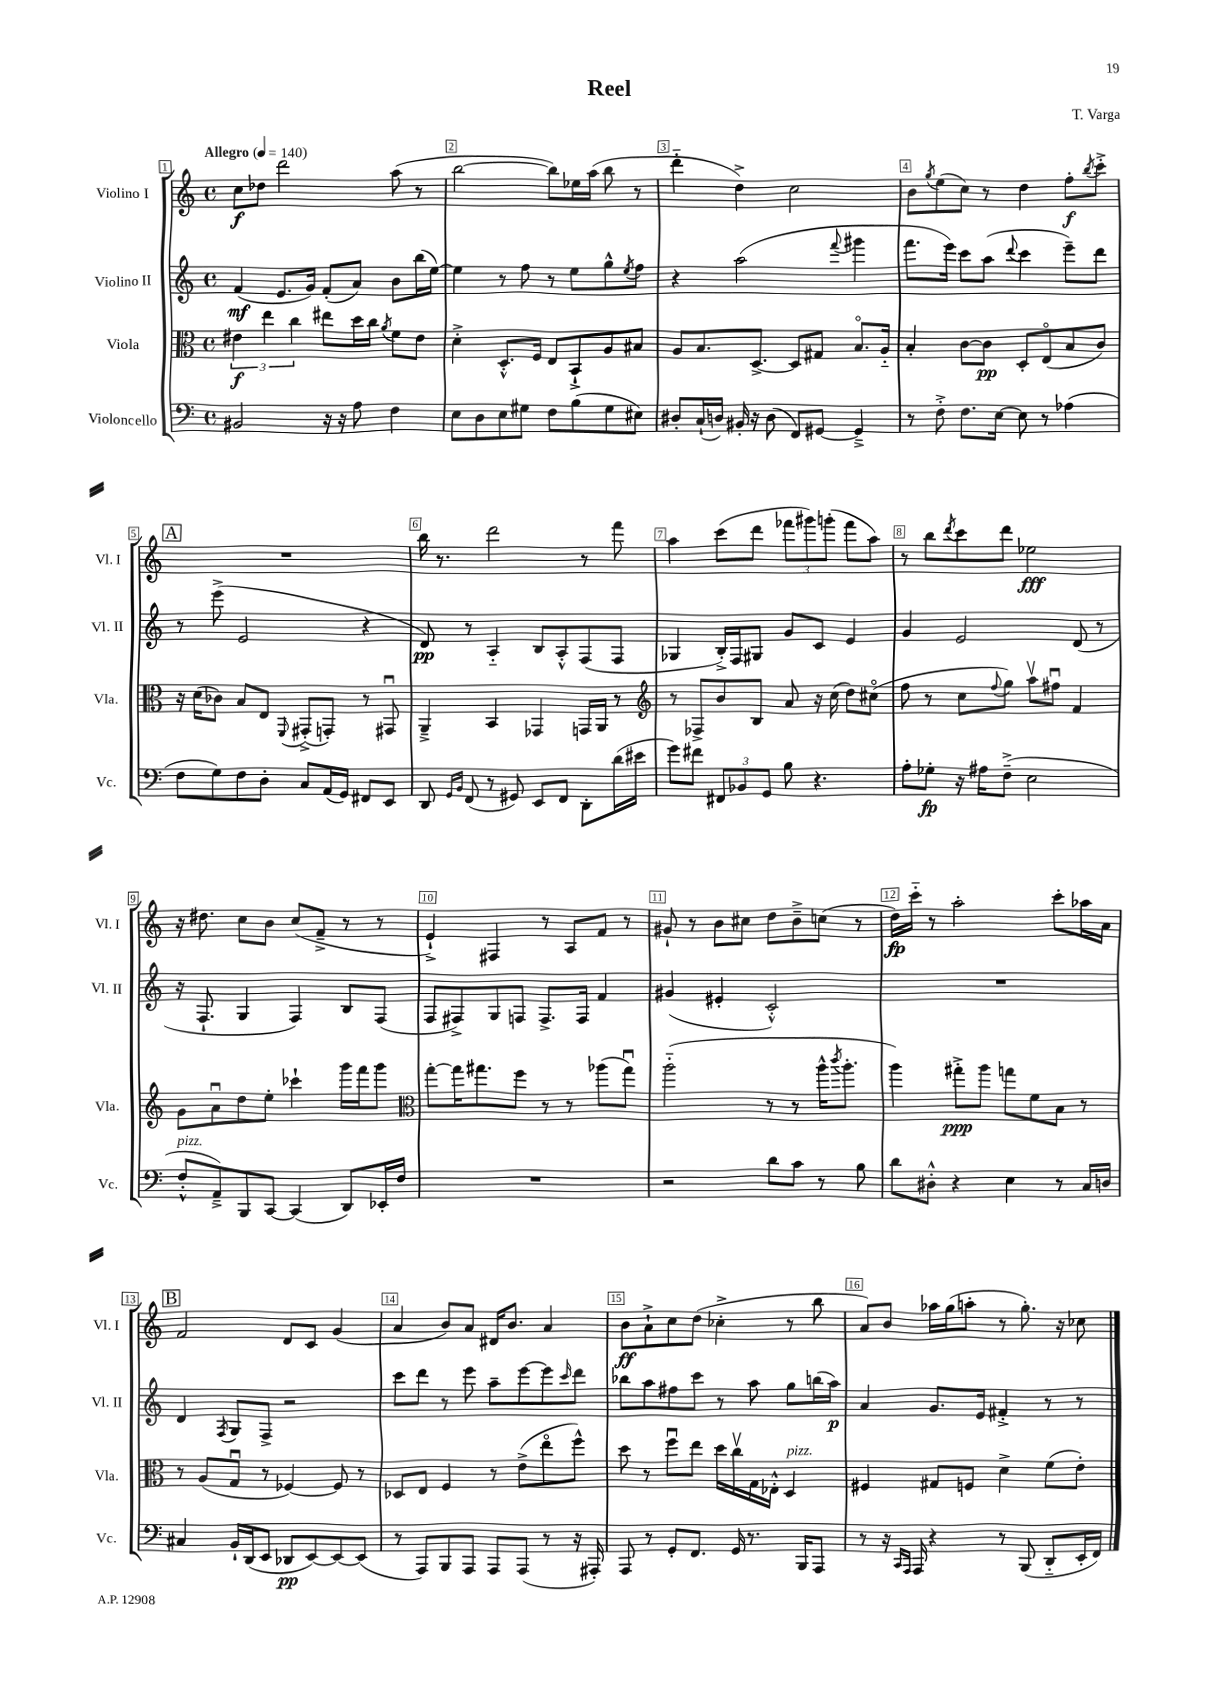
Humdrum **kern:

**kern	**dynam	**kern	**dynam	**kern	**dynam	**kern	**dynam
*part4	*part4	*part3	*part3	*part2	*part2	*part1	*part1
*staff4	*staff4	*staff3	*staff3	*staff2	*staff2	*staff1	*staff1
*I"Violoncello	*	*I"Viola	*	*I"Violino II	*	*I"Violino I	*
*I'Vc.	*	*I'Vla.	*	*I'Vl. II	*	*I'Vl. I	*
*clefF4	*	*clefC3	*	*clefG2	*	*clefG2	*
*k[]	*	*k[]	*	*k[]	*	*k[]	*
*M4/4	*	*M4/4	*	*M4/4	*	*M4/4	*
*met(c)	*	*met(c)	*	*met(c)	*	*met(c)	*
*MM140	*	*MM140	*	*MM140	*	*MM140	*
=1	=1	=1	=1	=1	=1	=1	=1
!	!	!	!	!	!	!LO:TX:a:B:t=Allegro	!
2BB#X/	.	6e#X\	f	(4f/	mf	8cc\L	f
.	.	.	.	.	.	8dd-X\J	.
.	.	6ee\	.	.	.	.	.
.	.	.	.	8.e/L	.	2ddd\	.
.	.	6cc\	.	.	.	.	.
.	.	.	.	16g/Jk)	.	.	.
16r	.	8ee#X\L	.	(8f'/L	.	.	.
16r	.	.	.	.	.	.	.
8A\	.	16dd\L	.	8a/J)	.	.	.
.	.	16cc\JJ	.	.	.	.	.
.	.	8qa/	.	.	.	.	.
4F\	.	8f\L	.	8b\L	.	(8aa\	.
.	.	8e#\J	.	(16bb\L	.	8r	.
.	.	.	.	[16ee\JJ)	.	.	.
=2	=2	=2	=2	=2	=2	=2	=2
8E\L	.	4d'^\	.	4ee\]	.	[2bb\	.
8D\	.	.	.	.	.	.	.
8E\	.	8.D'^^/L	.	8r	.	.	.
8G#X\J	.	.	.	8ff\	.	.	.
.	.	16F/Jk	.	.	.	.	.
8F\L	.	8E/L	.	8r	.	8bb\L])	.
(8B\	.	8BB`^/	.	8ee\L	.	16ee-X\L	.
.	.	.	.	.	.	(16aa\JJ	.
8G#\	.	8A/	.	8gg^^\	.	8bb\	.
.	.	.	.	8qee/	.	.	.
8E#X\J)	.	8B#X/J	.	8ff\J	.	8r	.
=3	=3	=3	=3	=3	=3	=3	=3
8D#X'/L	.	8A/L	.	4r	.	4ddd\	.
(16C`/L	.	8.B/	.	.	.	.	.
16Dn/JJ)	.	.	.	.	.	.	.
16BB#X'/	.	.	.	(2aa\	.	4dd^\)	.
16r	.	[8.D^/J	.	.	.	.	.
(8D\	.	.	.	.	.	.	.
8FF/L)	.	8D/L]	.	.	.	2cc\	.
[8GG#X/J	.	8G#X/J	.	.	.	.	.
.	.	.	.	8qqfff/	.	.	.
4GG#~^/]	.	8.B/L	.	4ggg#X\	.	.	.
.	.	16A/Jk	.	.	.	.	.
=4	=4	=4	=4	=4	=4	=4	=4
8r	.	4B'/	.	8.fff\L	.	8b\L	.
.	.	.	.	.	.	8qgg/	.
8F'^\	.	.	.	.	.	(8ee\	.
.	.	.	.	16eee\Jk)	.	.	.
8.F\L	.	[8c\L	.	8ccc\L	.	8cc\J)	.
.	.	8c\J]	pp	(8aa\J	.	8r	.
[16E\Jk	.	.	.	.	.	.	.
.	.	.	.	8qqddd/	.	.	.
8E\]	.	8D'/L	.	4ccc\	.	4dd\	.
8r	.	(8E/	.	.	.	.	.
(4A-X\	.	8B/	.	8eee~\L)	.	8ff'\L	f
.	.	.	.	.	.	8qbb/	.
.	.	8c/J)	.	8ddd\J	.	8ccc'^\J	.
!!LO:LB:g=z
!!LO:REH:place=s1:t=A
=5	=5	=5	=5	=5	=5	=5	=5
8F\L	.	16r	.	8r	.	1r	.
.	.	(16d\KL	.	.	.	.	.
8G\)	.	8c-X\J)	.	(8eee^\	.	.	.
8F\	.	8B/L	.	2e/	.	.	.
8D'\J	.	8E/J	.	.	.	.	.
.	.	8qqFF/	.	.	.	.	.
8C/L	.	(8GG#X'^/L	.	.	.	.	.
(16AA/L	.	8GGn'/J)	.	.	.	.	.
16GG/JJ)	.	.	.	.	.	.	.
8FF#X/L	.	8r	.	4r	.	.	.
8EE/J	.	8GG#Xu/	.	.	.	.	.
=6	=6	=6	=6	=6	=6	=6	=6
8DD/	.	4AA~^/	.	8d/)	pp	16bb\	.
.	.	.	.	.	.	8.r	.
16qqGG/LL	.	.	.	.	.	.	.
16qqBB/JJ	.	.	.	.	.	.	.
(8FF/	.	.	.	8r	.	.	.
8r	.	4BB/	.	4A/	.	2ddd\	.
8GG#X/)	.	.	.	.	.	.	.
8EE/L	.	4GG-X/	.	8B/L	.	.	.
8FF/J	.	.	.	8A'^^/	.	.	.
8DD'\L	.	16GGn/LL	.	(8F/	.	8r	.
.	.	16AA/JJ	.	.	.	.	.
(16d\L	.	8r	.	8F/J	.	8fff\	.
16e#X\JJ	.	.	.	.	.	.	.
=7	=7	=7	=7	=7	=7	=7	=7
*	*	*clefG2	*	*	*	*	*
8g\L)	.	8r	.	4G-X/	.	4aa\	.
8f#X\J	.	8F-X^/L	.	.	.	.	.
12FF#X/L	.	8b/	.	16B'^/LL)	.	(8ccc\L	.
.	.	.	.	16F/J	.	.	.
12BB-X/	.	.	.	.	.	.	.
.	.	8B/J	.	8G#X/J	.	8ddd\J	.
12GG/J	.	.	.	.	.	.	.
8B\	.	8a/	.	8g/L	.	12fff-X\L	.
.	.	.	.	.	.	12ggg#X\)	.
4.r	.	16r	.	8c/J	.	.	.
.	.	.	.	.	.	(12gggn'\J	.
.	.	(16cc\	.	.	.	.	.
.	.	8dd\L)	.	4e/	.	8fff-\L	.
.	.	(8cc#X\J	.	.	.	8aa\J)	.
=8	=8	=8	=8	=8	=8	=8	=8
8A'\L	.	8ff\	.	4g/	.	8r	.
8G-X'\J	fp	8r	.	.	.	8bb\L	.
.	.	.	.	.	.	8qddd/	.
16r	.	8cc\L	.	2e/	.	8ccc\	.
16A#X\KL	.	.	.	.	.	.	.
.	.	8qqff/	.	.	.	.	.
(8F~^\J	.	8gg\J)	.	.	.	8ddd\J	.
2E\	.	8aav\L	.	.	.	2ee-X\	fff
.	.	8ff#Xu\J	.	.	.	.	.
.	.	4f/	.	(8d/	.	.	.
.	.	.	.	8r	.	.	.
!!LO:LB:g=z
=9	=9	=9	=9	=9	=9	=9	=9
!LO:TX:a:i:t=pizz.	!	!	!	!	!	!	!
8F'^^/L	.	8g\L	.	16r	.	16r	.
.	.	.	.	8.F`/	.	8.dd#X\	.
8AA~^/)	.	8au\	.	.	.	.	.
8BBB/	.	8dd\	.	4G/	.	8cc\L	.
[8CC/J	.	8ee'\J	.	.	.	8b\J	.
(4CC/]	.	4ccc-X`\	.	4F/)	.	(8cc/L	.
.	.	.	.	.	.	8f~^/J	.
8DD/L)	.	16ggg\LL	.	8B/L	.	8r	.
.	.	16fff\J	.	.	.	.	.
16EE-X'/L	.	8ggg\J	.	(8F/J	.	8r	.
16F/JJ	.	.	.	.	.	.	.
=10	=10	=10	=10	=10	=10	=10	=10
*	*	*clefC3	*	*	*	*	*
1r	.	[8gg'\L	.	8F/L	.	4e`^/)	.
.	.	16gg\K]	.	8F#X^/)	.	.	.
.	.	8.gg#X\	.	.	.	.	.
.	.	.	.	8G/	.	4F#X/	.
.	.	8ff\J	.	8Fn/J	.	.	.
.	.	8r	.	8.F^/L	.	8r	.
.	.	8r	.	.	.	8A/L	.
.	.	.	.	16F/Jk	.	.	.
.	.	(8aa-X\L	.	4f/	.	8f/J	.
.	.	8gg#u\J)	.	.	.	8r	.
=11	=11	=11	=11	=11	=11	=11	=11
2r	.	(2aa\	.	(4g#X/	.	8g#X`/	.
.	.	.	.	.	.	8r	.
.	.	.	.	4e#X'/	.	8b\L	.
.	.	.	.	.	.	8cc#X\J	.
8d\L	.	8r	.	2c'^^/)	.	8dd\L	.
8c\J	.	8r	.	.	.	8b~^\	.
8r	.	16aa^^\KL	.	.	.	(8ccn\J	.
.	.	8qccc/	.	.	.	.	.
.	.	8.aa'\J	.	.	.	.	.
8B\	.	.	.	.	.	8r	.
=12	=12	=12	=12	=12	=12	=12	=12
8d\L	.	4aa\)	.	1r	.	16dd\LL)	fp
.	.	.	.	.	.	16ccc\JJ	.
8D#X'^^\J	.	.	.	.	.	8r	.
4r	.	8gg#X'^\L	ppp	.	.	2aa'\	.
.	.	8aa\J	.	.	.	.	.
4E\	.	8ggn\L	.	.	.	.	.
.	.	8f\	.	.	.	.	.
8r	.	8B\J	.	.	.	8ccc'\L	.
16C/LL	.	8r	.	.	.	16aa-X\L	.
16Dn/JJ	.	.	.	.	.	16a\JJ	.
!!LO:LB:g=z
!!LO:REH:place=s1:t=B
=13	=13	=13	=13	=13	=13	=13	=13
4C#X/	.	8r	.	4d/	.	2f/	.
.	.	(8A/L	.	.	.	.	.
.	.	.	.	8qF/	.	.	.
16BB`/LL	.	8Gu/J	.	8G/L	.	.	.
(16DD/J	.	.	.	.	.	.	.
8EE/J	.	8r	.	8F^/J	.	.	.
8DD-X/L	pp	[4F-X/)	.	2r	.	8d/L	.
[8EE/)	.	.	.	.	.	8c/J	.
8EE/_	.	8F-/]	.	.	.	(4g/	.
(8EE/J]	.	8r	.	.	.	.	.
=14	=14	=14	=14	=14	=14	=14	=14
8r	.	8D-X/L	.	8ccc\L	.	4a/	.
8AAA/L)	.	8E/J	.	8ddd\J	.	.	.
8BBB/	.	4F/	.	8r	.	8b/L)	.
8AAA/J	.	.	.	8eee\	.	8a/J	.
8AAA/L	.	8r	.	8aa~\L	.	16d#X/KL	.
.	.	.	.	.	.	8.b/J	.
(8AAA/J	.	(8e^\L	.	[8eee\	.	.	.
8r	.	8ee\	.	8eee\]	.	4a/	.
.	.	.	.	16qqccc/	.	.	.
16r	.	8ff^^\J)	.	8ddd\J	.	.	.
16AAA#X'/)	.	.	.	.	.	.	.
=15	=15	=15	=15	=15	=15	=15	=15
8AAA/	.	8dd\	.	8bb-X\L	.	8b\L	ff
8r	.	8r	.	8aa\	.	8a`^\	.
8GG'/L	.	8ffu\L	.	8ff#X\	.	8cc\	.
8.FF/J	.	8ee\J	.	8ccc\J	.	(8dd\J	.
.	.	16dd\LL	.	8r	.	4cc-X'^\	.
16GG/	.	16ccv\	.	.	.	.	.
8.r	.	16G\	.	8aa\	.	.	.
.	.	16E-X'^^\JJ	.	.	.	.	.
!	!	!LO:TX:a:i:t=pizz.	!	!	!	!	!
.	.	4D/	.	8gg\L	.	8r	.
16BBB/KL	.	.	.	.	.	.	.
8AAA/J	.	.	.	(16bbn\L	.	8bb\	.
.	.	.	.	16aa\JJ)	p	.	.
=16	=16	=16	=16	=16	=16	=16	=16
8r	.	4F#X/	.	4a/	.	8a/L)	.
16r	.	.	.	.	.	8b/J	.
16qqCC/LL	.	.	.	.	.	.	.
16qqAAA/JJ	.	.	.	.	.	.	.
16AAA/	.	.	.	.	.	.	.
4r	.	8G#X/L	.	8.g/L	.	16aa-X\LL	.
.	.	.	.	.	.	(16gg\J	.
.	.	8Fn/J	.	.	.	8aan'\J	.
.	.	.	.	16e/Jk	.	.	.
8r	.	4d^\	.	4f#X'^/	.	8r	.
(8BBB/	.	.	.	.	.	8.gg'\)	.
8DD/L	.	(8f\L	.	8r	.	.	.
.	.	.	.	.	.	16r	.
16EE'/L	.	8e'\J)	.	8r	.	8cc-X\	.
16FF/JJ)	.	.	.	.	.	.	.
==	==	==	==	==	==	==	==
*-	*-	*-	*-	*-	*-	*-	*-
